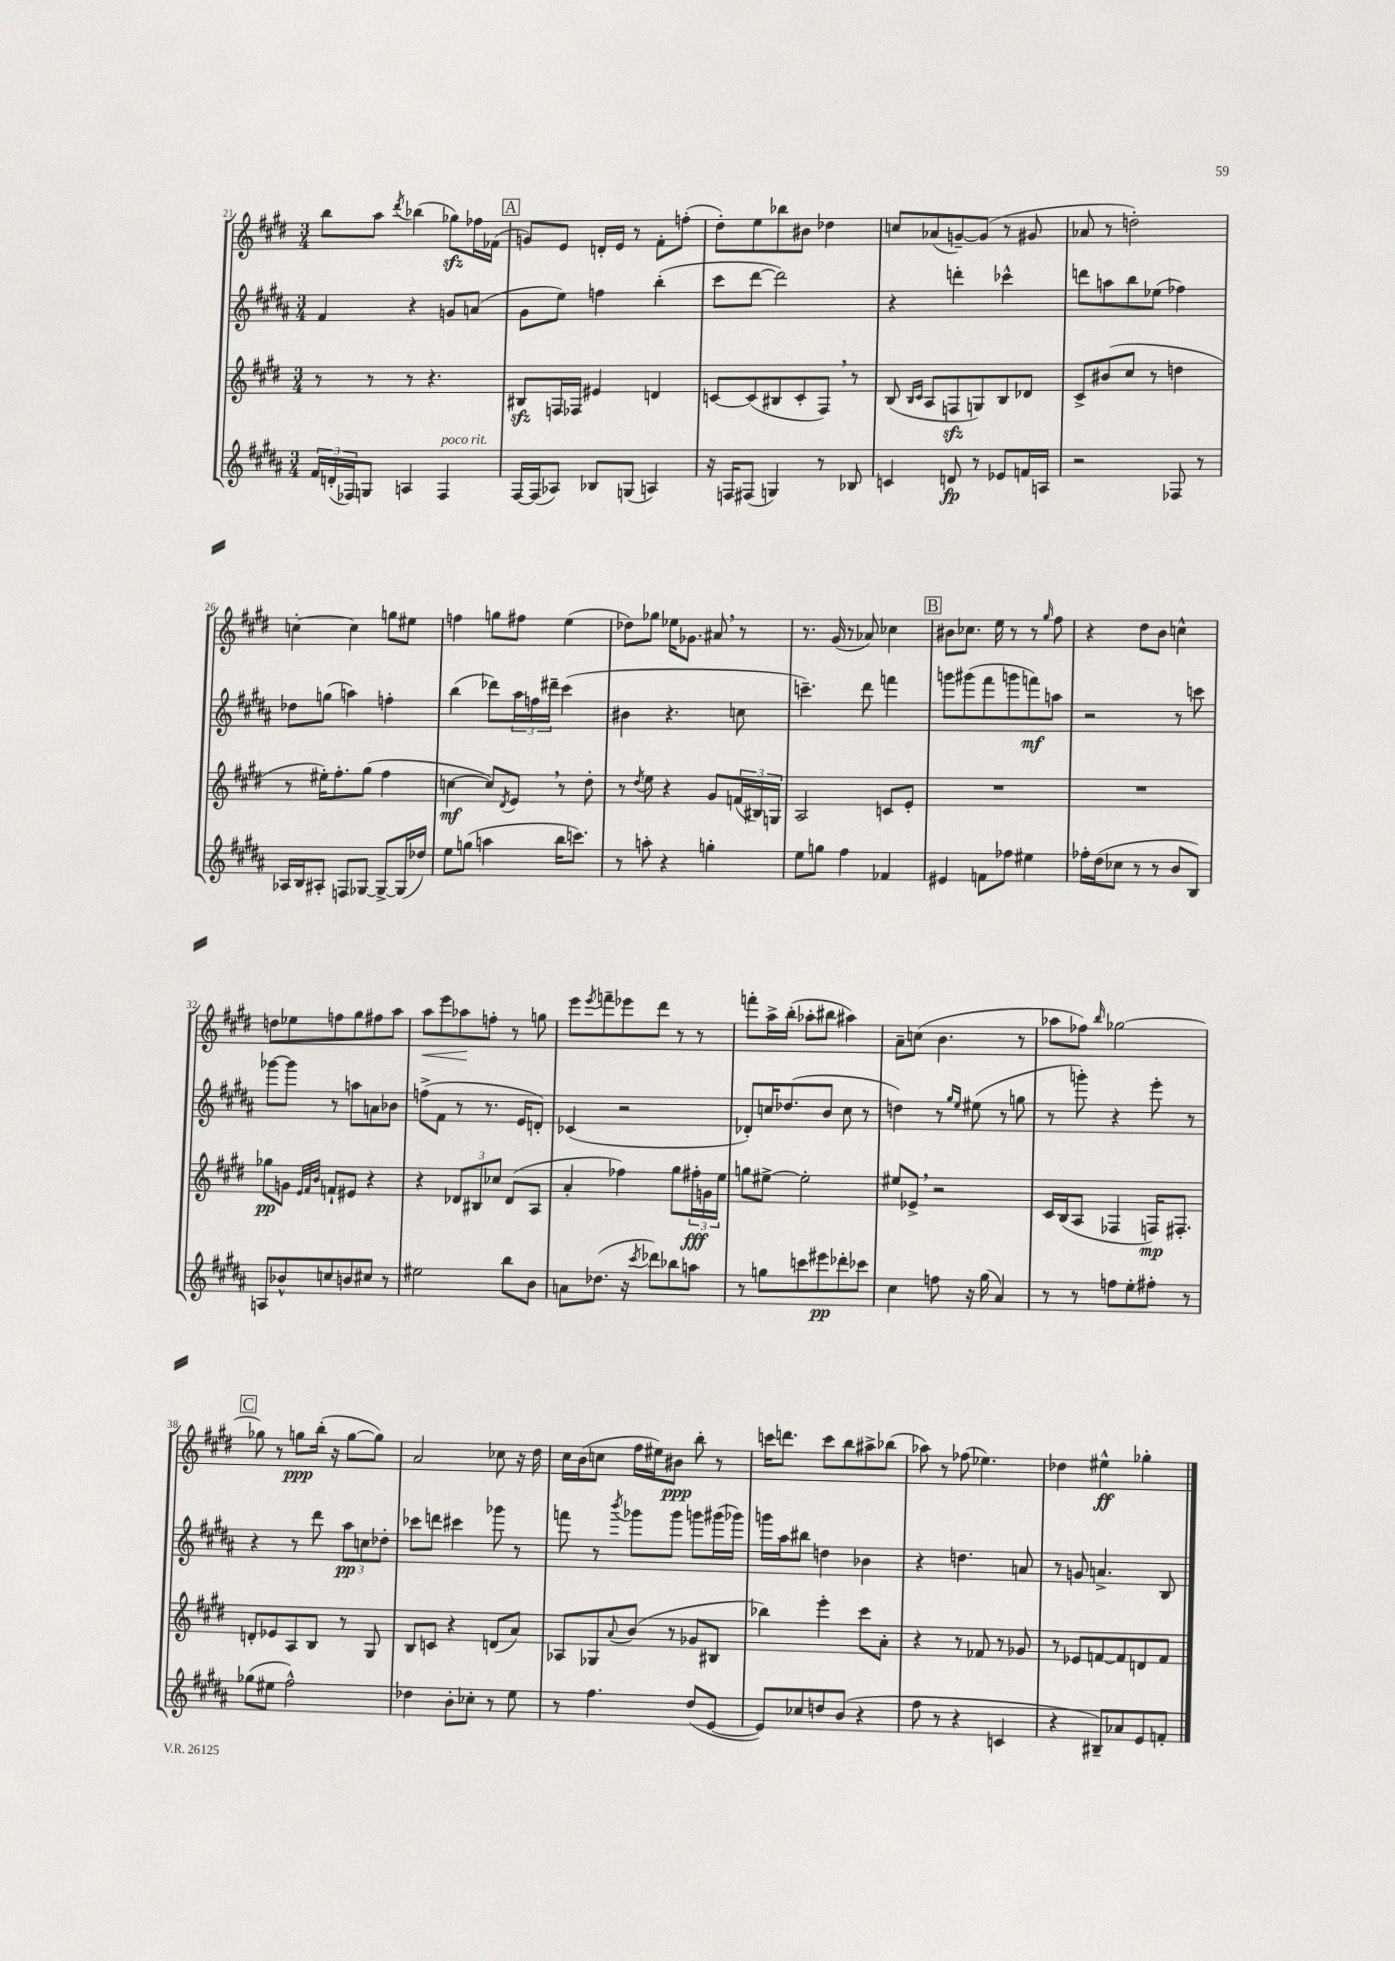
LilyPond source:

<<
\new StaffGroup <<
\new Staff = "s0" {
    \clef treble \key e \major \numericTimeSignature \time 3/4
    b''8 a''8 \acciaccatura { dis'''8 } bes''4( ges''8\sfz) fes''16 fes'16( |
    \mark \markup { \box "A" } g'8) e'8 d'16-. e'16 r8 fis'8-. f''8-.( |
    dis''8-.) e''8 bes''8 bis'8 des''4 |
    c''8 aes'8( g'8~--) g'8( r8 gis'8 |
    aes'8 r8 d''2-.) |
    c''4~-. c''4 g''8 eis''8 |
    f''4 g''8 fis''8 e''4( |
    des''8) ges''8 ees''16 ges'8. ais'8 \breathe r8 |
    r8. gis'16( r8 aes'8) ces''4 |
    \mark \markup { \box "B" } bis'8 ces''8. e''16 r8 r8 \grace { gis''16 } fis''8 |
    r4 dis''8 b'8 c''4-^ |
    d''8 ees''8 f''8 gis''8 fis''8 a''8 |
    a''8\< e'''8 aes''8\! f''8-. r8 g''8 |
    e'''8 \acciaccatura { e'''8 } f'''8-- ees'''8 dis'''8 r8 r8 |
    f'''8-. a''16-> b''16-.( aes''8-. bis''8 ais''4) |
    a'8-- c''8( b'4. r8 |
    aes''8 fes''8) \grace { b''16 } ges''2~ |
    \mark \markup { \box "C" } ges''8 r8 g''8\ppp b''16-.( r16 g''8~ g''8) |
    a'2 ces''8 r16 dis''16 |
    cis''16 b'16( c''8 fis''16 eis''16) bis'8\ppp b''8-. r8 |
    c'''16 d'''8. c'''8 b''8 ais''8-> bes''8( |
    aes''8) r8 fes''8( ees''4.) |
    des''4 eis''4-^\ff ges''4-. \bar "|." |
}
\new Staff = "s1" {
    \clef treble \key b \major \numericTimeSignature \time 3/4
    fis'4 r4 g'8 a'8( |
    \mark \markup { \box "A" } gis'8 e''8) f''4 b''4-.( |
    cis'''8 dis'''8~ dis'''2) |
    r4 d'''4-. ces'''4-^ |
    d'''8 a''8 b''8 ees''8( fes''4) |
    des''8 g''8( a''4) f''4-. |
    b''4( des'''8) \tuplet 3/2 { ais''16 f''16 dis'''16-- } cis'''4( |
    bis'4 r4. c''8 |
    c'''4.--) dis'''8 f'''4 |
    \mark \markup { \box "B" } g'''8 gis'''8( fis'''8 g'''8 f'''8\mf) a''8 |
    r2 r8 c'''8 |
    ges'''8~ ges'''8 r8 a''8 a'8 bes'8 |
    f''8->( fis'8 r8 r8. e'16 d'8-.) |
    ces'4( r2 |
    des'8-.) c''16 des''8.( b'8 c''8 r8 |
    d''4) r8 \grace { gis''16 e''16 } eis''8( r8 g''8 |
    r8 g'''8-.) r4 e'''8-. r8 |
    \mark \markup { \box "C" } r4 r8 dis'''8 \tuplet 3/2 { ais''8\pp c''8 des''8-. } |
    ces'''8 d'''8 cis'''4 ges'''8 r8 |
    f'''8 r8 \acciaccatura { b'''8 } ges'''8 ges'''8 g'''8 gis'''16( ges'''16) |
    g'''16 ais''16 bis''8 d''4 bes'4 |
    r4 d''4. a'8 |
    r8 g'8 a'4.-> b8 \bar "|." |
}
\new Staff = "s2" {
    \clef treble \key e \major \numericTimeSignature \time 3/4
    r8 r8 r8 r4. |
    \mark \markup { \box "A" } bis8\sfz f16 fes16 eis'4 d'4 |
    c'8~ c'8( bis8 c'8-. fis8) \breathe r8 |
    b8( \grace { b16 cis'16 } a8 f8\sfz g8) b8 des'8 |
    cis'8-> bis'8( cis''8 r8 d''4 |
    r8 eis''16-.) fis''8.-. gis''8( fis''4 |
    c''4~\mf c''8) \acciaccatura { dis'8 } e'8 \breathe r8 dis''8-. |
    r8 \acciaccatura { dis''8 } e''8 r4 gis'8 \tuplet 3/2 { f'16( bis16) g16 } |
    a2 c'8 e'8-. |
    \mark \markup { \box "B" } R2. |
    R2. |
    ges''8\pp g'8 \grace { e'32 fis'32 b'32 } f'8-! eis'8 r4 |
    r4 \tuplet 3/2 { des'8 bis8 ces''8 } des'8( a8 |
    a'4-. fes''4) gis''8 \tuplet 3/2 { fis''16-.\fff g'16 e''16 } |
    g''8 eis''8~-> eis''2-. |
    eis''8 ees'8-> \breathe r2 |
    cis'16 b16( a8 fes4 f16\mp) fis8.-. |
    \mark \markup { \box "C" } d'8-. ees'8 a8 b8 r8 gis8 |
    b8 c'8 r4 d'8( a'8) |
    aes8 ges8 \appoggiatura { a'8 } b'8( r8 ges'8 bis8 |
    bes''4) e'''4-. cis'''8 a'8-. |
    r4 r8 fes'8 r8 ges'8 |
    r8 ees'8 f'8~ f'8 d'8 f'8 \bar "|." |
}
\new Staff = "s3" {
    \clef treble \key b \major \numericTimeSignature \time 3/4
    \tuplet 3/2 { fis'16 d'16-.( fes16) } g8 a4 fes4^\markup { \italic "poco rit." } |
    \mark \markup { \box "A" } fis16~ fis16( aes8) bes8 g8( a4) |
    r16 f16 fis8( g4) r8 bes8 |
    c'4 d'8\fp r8 ees'8 f'16 a16 |
    r2 fes8 r8 |
    aes16 b16 ais8-. f8 ges8~ ges8~-> ges16( des''16) |
    e''8 g''8( a''4 b''16 c'''8.) |
    r8 a''8-. r4 g''4-. |
    e''8 g''8 fis''4 fes'4 |
    \mark \markup { \box "B" } eis'4 f'8 fes''8 eis''4 |
    fes''16-. dis''16( ces''8 r8 r8 b'8 b8) |
    a8 bes'8-^ c''8 b'8 cis''8 r8 |
    eis''2 b''8 b'8 |
    a'8 des''8.( r16 \acciaccatura { cis'''8 } des'''8) bes''8 a''8 |
    r8 g''8 c'''8 eis'''8\pp des'''8-. ces'''8 |
    cis''4 f''8 r16 gis''16( ais'4) |
    r8 r8 f''8 e''8-. fis''8-. r8 |
    \mark \markup { \box "C" } ges''8( eis''8 fis''2-^) |
    des''4 b'8-. ces''8-. r8 e''8 |
    r8 fis''4. dis''8( e'8~ |
    e'8) ces''8 d''8 b'8( r4 |
    fis''8 r8 r4 c'4 |
    r4 bis8--) aes'8 e'8 f'8-. \bar "|." |
}
>>
>>
\layout { \context { \Score currentBarNumber = #21 } }
